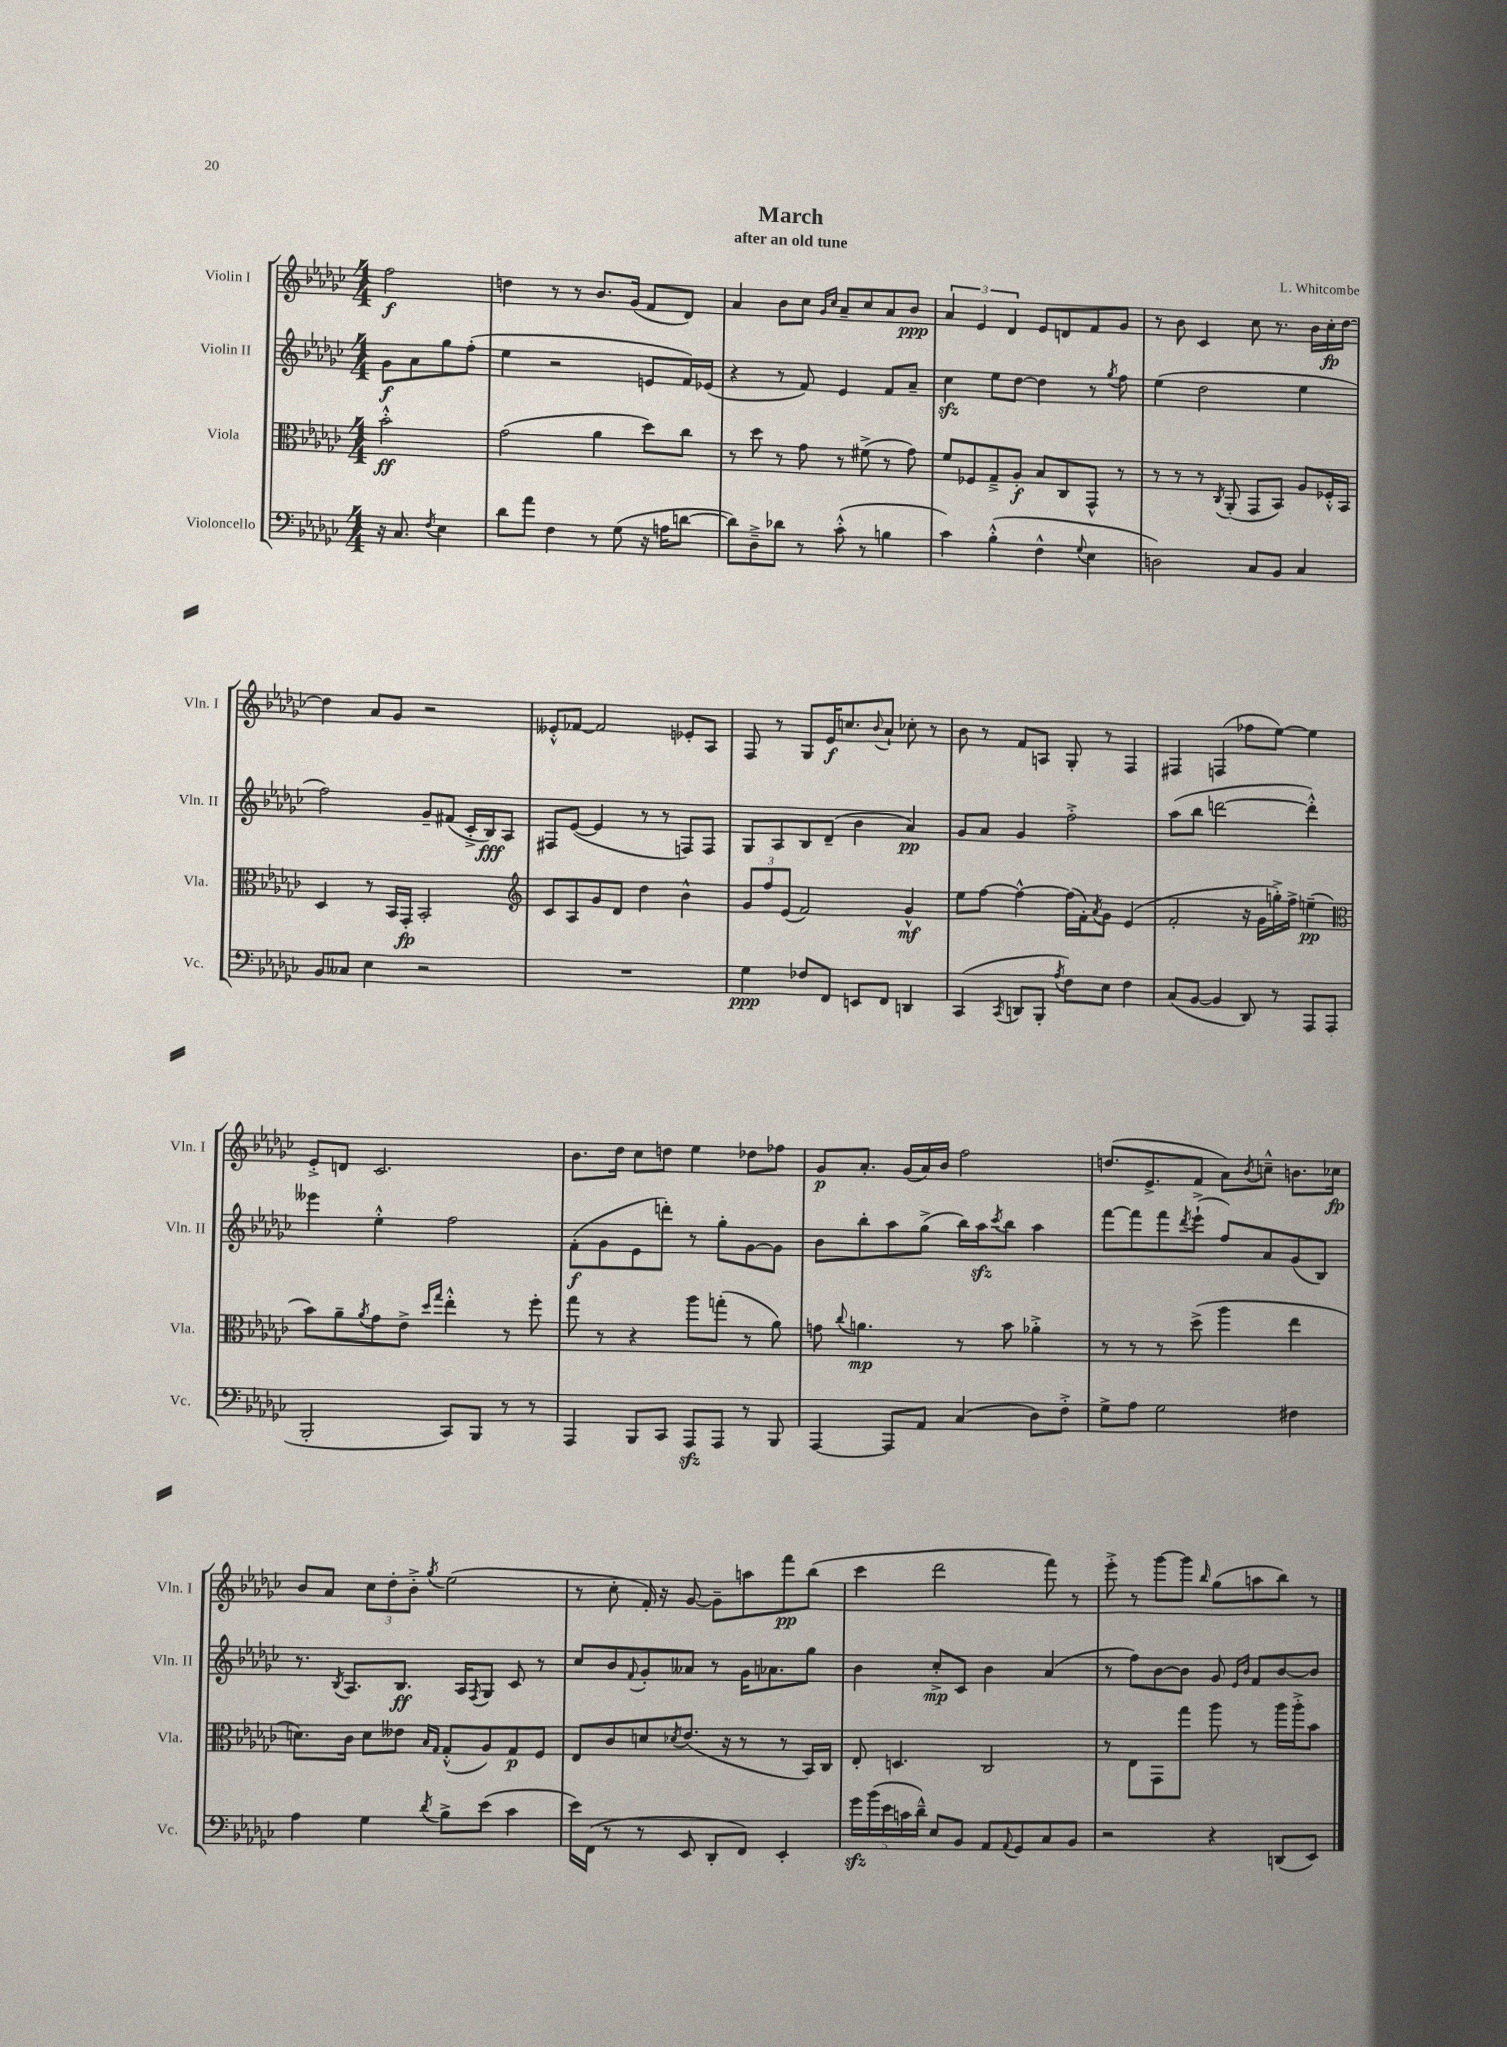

**kern	**kern	**kern	**kern
*staff4	*staff3	*staff2	*staff1
*clefF4	*clefC3	*clefG2	*clefG2
*k[b-e-a-d-g-c-]	*k[b-e-a-d-g-c-]	*k[b-e-a-d-g-c-]	*k[b-e-a-d-g-c-]
*M4/4	*M4/4	*M4/4	*M4/4
16r	2b-'^^	8g-	2ff
8.C-	.	.	.
.	.	8a-	.
8qF	.	.	.
4E-	.	8gg-	.
.	.	(8ff'	.
=	=	=	=
8d-	(2g-	4ee-	4dd
8a-	.	.	.
4F	.	2r	8r
.	.	.	8r
8r	4a-	.	8.b-
(8G-	.	.	.
.	.	.	(16g-
16r	8dd-)	8e	8f
16A	.	.	.
[8d	8cc-	16f)	8d-)
.	.	(16e-	.
=	=	=	=
8d])	8r	4r	4a-
8D-~^	8dd-	.	.
8d-	8r	8r	8b-
8r	8g-	8f)	8cc-
.	.	.	16qqg-
.	.	.	16qqcc-
(8c-'^^	8r	4e-	8a-~
8r	(8f#^	.	8cc-
4B	8r	8f	8a-
.	8g-)	8a-~	8b-
=	=	=	=
4c-)	8f	4cc-	6a-
.	8F-	.	.
.	.	.	6e-
(4B-'^^	8G-~^	8ee-	.
.	.	.	6d-
.	8A-'	[8dd-	.
4F^^	8B-	4dd-]	8e-
.	8C-	.	8d
8qqG-	.	.	.
4E-	8GG-^^	8r	8f
.	.	8qgg-	.
.	8r	8ff	8g-
=	=	=	=
2D)	8r	(4ee-	8r
.	8r	.	8b-
.	8r	2dd-	4c-
.	8qC-	.	.
.	(8AA-'	.	.
8C-	8GG-	.	8cc-
8BB-	8BB-)	.	8.r
4C-	8A-	4ee-	.
.	.	.	16b-
.	16F-'^^	.	16cc-'
.	16BB-	.	[16dd-
=	=	=	=
8BB-	4D-	2ff)	4dd-]
8C--	.	.	.
4E-	8r	.	8a-
.	16BB-	.	8g-
.	16GG-'	.	.
2r	2BB-'	8g-~	2r
.	.	(8f#	.
.	.	16c-'^	.
.	.	16B-)	.
.	.	8A-	.
=	=	=	=
*	*clefG2	*	*
1r	8c-	8F#	8e--'^^
.	8A-	([8e-	[8f-
.	8g-	4e-]	2f-]
.	8d-	.	.
.	4dd-	8r	.
.	.	8r	.
.	4b-^^	8F)	8e-'
.	.	8F	8A-
=	=	=	=
4G-	12g-	8G-	8F
.	12ff	.	.
.	.	8A-	8r
.	(12e-	.	.
8F-	2f)	8B-	8G-
8FF	.	(8d-~	16e-
.	.	.	8.cc
8EE	.	4b-	.
.	.	.	8qqb-
8FF	.	.	8a-`
4DD	4g-^^	4a-)	8cc-'
.	.	.	8r
=	=	=	=
(4CC-	8ee-	8g-	8b-
.	[8ff	8a-	8r
8qCC-	.	.	.
8DD	4ff^^_	4g-	8f
8BBB-'	.	.	8A
8qA-	.	.	.
8F)	(16ff]	2ff'^	8G-'
.	16f')	.	.
.	8qa-	.	.
8E-	8g-	.	8r
4F	(4e-	.	4F
=	=	=	=
(8C-	2f'	(8aa-	4F#
[8BB-	.	8bb-	.
4BB-]	.	[2ddd	(4F
8DD-)	16r	.	8ff-
.	16g-	.	.
8r	16gg'^)	.	[8ee-)
.	16ff^	.	.
8AAA-	(4ee~	4ddd'^^])	4ee-]
(8AAA-	.	.	.
=	=	=	=
*	*clefC3	*	*
2BBB-'	8b-)	4eee--	8e-'^
.	8a-~	.	8d
.	8qa-	.	.
.	8g-	4ee-'^^	2.c-
.	8e-^	.	.
.	16qqdd-	.	.
.	16qqgg-	.	.
8CC-)	4ee-'^^	2ff	.
8BBB-	.	.	.
8r	8r	.	.
8r	8ff'	.	.
=	=	=	=
4AAA-	8gg-	(8f'	8.b-
.	8r	8g-	.
.	.	.	16dd-
8BBB-	4r	8e-	8cc-
8CC-	.	8ddd')	8dd
8AAA-	8aa-	8r	4ee-
8AAA-	(8gg'	8gg-'	.
8r	8r	[8g-	8dd-
8BBB-	8a-)	8g-]	8ff-
=	=	=	=
[4AAA-	8g	8b-	8g-
.	8qqcc-	.	.
.	4.a	8bb-'	8.a-'
8AAA-]	.	8aa-	.
.	.	.	(16g-
8AA-	.	(8gg-^	16a-)
.	.	.	16b-
(4C-	8r	16bb-)	2ff
.	.	16aa-	.
.	.	8qccc-	.
.	8b-	8bb-	.
8D-)	4a-'^	4aa-	.
8F'^	.	.	.
=	=	=	=
8G-^	8r	[8fff	(8.dd
8A-	8r	8fff]	.
.	.	.	8.e-^
2G-	8r	8fff	.
.	.	8qddd-	.
.	(8dd-^	(8eee-`^	8f
.	4aa-	8ff)	8a-)
.	.	.	8qb-
.	.	8a-	8cc~^^
4F#	4ee-	(8g-	8.b
.	.	8B-)	.
.	.	.	16cc-
=	=	=	=
4A-	8.d)	8.r	8b-
.	.	.	8a-
.	.	8qB-	.
.	16c-	8.A-	.
4G-	8d	.	12cc-
.	.	.	12dd-'
.	8e--	8.B-	.
.	.	.	12b-'^
.	16qqB-	.	.
8qd-	16qqG-	.	8qgg-
8B-^	(8G-'^^	.	(2ee-
.	.	16A-	.
.	.	8qF	.
(8e-	8A-)	8G-	.
4c-	8G-	8c-	.
.	8F	8r	.
=	=	=	=
16e-)	8E-	8cc-	8r
(16FF	.	.	.
8r	8c-	8b-	8cc-'
.	.	8qqf	.
8r	8d	8g-'	16f')
.	.	.	16r
.	8qd-	.	.
8EE-	(8.e-	8a--	[8g-
8DD-'	.	8r	8g-~]
.	16r	.	.
8FF)	8r	16g-	8aa
.	.	8.a-	.
4EE-'	8r	.	8fff
.	16BB-)	8gg-	(8bb-
.	16C-	.	.
=	=	=	=
20g-	8E-'	4b-	4ccc-
(20b-	.	.	.
20e-	.	.	.
.	4.D	.	.
20c	.	.	.
20d-~^^)	.	.	.
8E-	.	8cc-'^	2ddd-
8BB-	.	8c-	.
8AA-	2C-	4b-	.
8qqAA-	.	.	.
8GG-	.	.	.
8C-	.	(4a-	8fff)
8BB-	.	.	8r
=	=	=	=
2r	8r	8r	8eee-'^
.	8E-	8ff)	8r
.	8GG-	[8b-	[8ggg-
.	8gg-	8b-]	8ggg-]
.	.	.	16qqbb-
4r	8aa-	8g-	(8gg-
.	.	16qqe-	.
.	.	16qqb-	.
.	8r	8f	8aa
(8DD	16aa-	[8b-	8bb-)
.	16aa-'^	.	.
8EE-)	8b-	8b-]	8r
==	==	==	==
*-	*-	*-	*-
